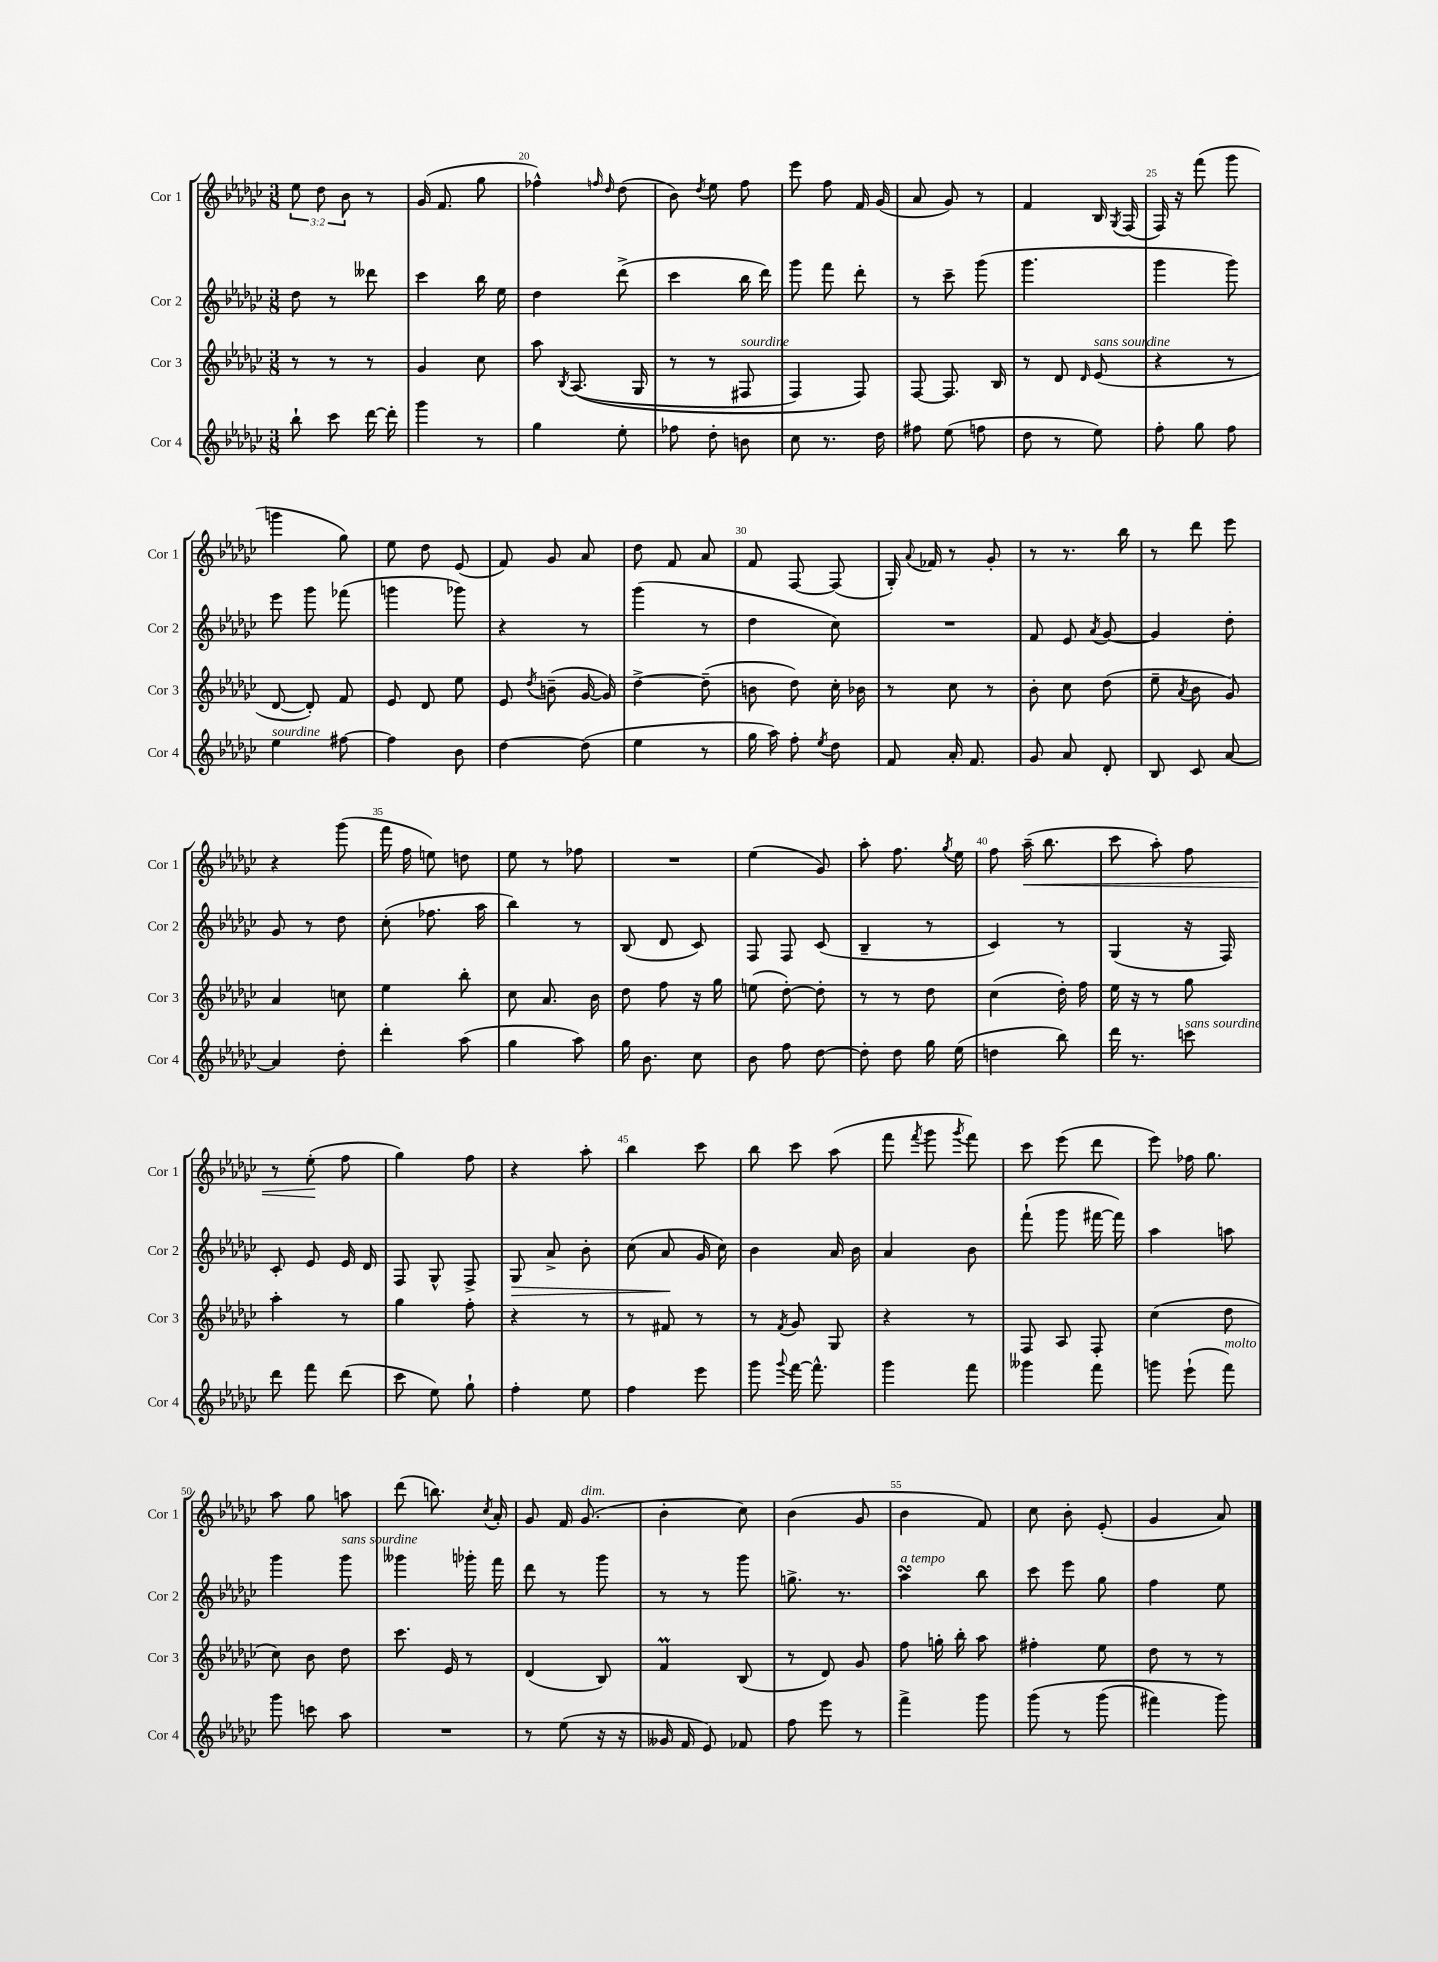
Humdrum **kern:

**kern	**kern	**kern	**kern
*staff4	*staff3	*staff2	*staff1
*clefG2	*clefG2	*clefG2	*clefG2
*k[b-e-a-d-g-c-]	*k[b-e-a-d-g-c-]	*k[b-e-a-d-g-c-]	*k[b-e-a-d-g-c-]
*M3/8	*M3/8	*M3/8	*M3/8
8bb-`	8r	8dd-	12ee-
.	.	.	12dd-
8ccc-	8r	8r	.
.	.	.	12b-
[16ddd-	8r	8ddd--	8r
16ddd-']	.	.	.
=	=	=	=
4ggg-	4g-	4ccc-	(16g-
.	.	.	8.f
8r	8cc-	16bb-	8gg-
.	.	16ee-	.
=	=	=	=
4gg-	8aa-	4dd-	4ff-^^)
.	8qB-	.	.
.	&((8.A-	.	.
.	.	.	16qqff
.	.	.	16qqdd-
8ee-'	.	(8ddd-^	(8dd-
.	16G-	.	.
=	=	=	=
8ff-	8r	4ccc-	8b-)
.	.	.	8qdd-
8dd-'	8r	.	8ee-
8b	8F#	16bb-	8ff
.	.	16ddd-)	.
=	=	=	=
8cc-	4F)	8ggg-	8eee-
8.r	.	8fff	8ff
.	8F&)	8ddd-'	16f
16dd-	.	.	(16g-
=	=	=	=
8ff#	[8F	8r	8a-
(8ee-	8.F]	8ccc-~	8g-)
8ff	.	(8ggg-	8r
.	16B-	.	.
=	=	=	=
8dd-	8r	4.ggg-	4f
8r	8d-	.	.
.	16qqd-	.	.
8ee-)	(8e-	.	16B-
.	.	.	8qG-
.	.	.	(16F
=	=	=	=
8ff'	4r	4ggg-	16F)
.	.	.	16r
8gg-	.	.	(8fff
8ff	8r	8ggg-)	8ggg-
=	=	=	=
4ee-	[8d-	8eee-	4ggg
.	8d-'])	8ggg-	.
[8ff#	8f	(8fff-	8gg-)
=	=	=	=
4ff#]	8e-	4ggg	8ee-
.	8d-	.	8dd-
8b-	8ee-	8ggg-)	(8e-
=	=	=	=
[4dd-	8e-	4r	8f)
.	8qdd-	.	.
.	(8b~	.	8g-
(8dd-]	[16g-	8r	8a-
.	16g-])	.	.
=	=	=	=
4ee-	[4dd-^	(4ggg-	8dd-
.	.	.	8f
8r	(8dd-~]	8r	8a-
=	=	=	=
16gg-	8b	4dd-	8f
16aa-)	.	.	.
8ff'	8dd-)	.	[8F
8qee-	.	.	.
8dd-	16cc-'	8cc-)	(8F]
.	16b-	.	.
=	=	=	=
8f	8r	4.r	16G-')
.	.	.	8qqa-
.	.	.	16f-
16a-'	8cc-	.	8r
8.f	.	.	.
.	8r	.	8g-'
=	=	=	=
8g-	8b-'	8f	8r
8a-	8cc-	8e-	8.r
.	.	8qa-	.
8d-'	(8dd-	[8g-	.
.	.	.	16bb-
=	=	=	=
8B-	8ee-~	4g-]	8r
.	8qa-	.	.
8c-	8b-	.	8ddd-
[8a-	8g-)	8dd-'	8eee-
=	=	=	=
4a-]	4a-	8g-	4r
.	.	8r	.
8dd-'	8cc	8dd-	(8ggg-
=	=	=	=
4ddd-'	4ee-	(8cc-'	16fff
.	.	.	16ff
.	.	8.ff-	8ee)
(8aa-	8bb-'	.	8dd
.	.	16aa-	.
=	=	=	=
4gg-	8cc-	4bb-)	8ee-
.	8.a-	.	8r
8aa-)	.	8r	8ff-
.	16b-	.	.
=	=	=	=
16gg-	8dd-	(8B-	4.r
8.b-	.	.	.
.	8ff	8d-	.
8cc-	16r	8c-)	.
.	16gg-	.	.
=	=	=	=
8b-	(8ee	8F	(4ee-
8ff	[8dd-')	8F	.
[8dd-	8dd-']	(8c-	8g-)
=	=	=	=
8dd-']	8r	4B-~	8aa-'
8dd-	8r	.	8.ff
16gg-	8dd-	8r	.
.	.	.	8qgg-
(16ee-	.	.	16ee-
=	=	=	=
4dd	(4cc-	4c-)	8ff
.	.	.	(16aa-~
.	.	.	8.bb-
8bb-)	16dd-')	8r	.
.	16ff	.	.
=	=	=	=
16ddd-	16ee-	(4G-	8ccc-
8.r	16r	.	.
.	8r	.	8aa-')
8ccc	8gg-	16r	8ff
.	.	16F)	.
=	=	=	=
8ddd-	4aa-'	8c-'	8r
8fff	.	8e-	(8ee-'
(8ddd-	8r	16e-	8ff
.	.	16d-	.
=	=	=	=
8ccc-	4gg-	8F	4gg-)
8ee-)	.	8G-^^	.
8gg-`	8ff'	8F^	8ff
=	=	=	=
4ff'	4r	8G-	4r
.	.	8a-^	.
8ee-	8r	8b-'	8aa-'
=	=	=	=
4ff	8r	(8cc-	4bb-
.	8f#	8a-	.
8eee-	8r	16g-	8ccc-
.	.	16cc-)	.
=	=	=	=
8ggg-	8r	4b-	8bb-
8qqggg-	8qf	.	.
[16fff	8g-	.	8ccc-
8.fff^^]	.	.	.
.	8G-	16a-	(8aa-
.	.	16b-	.
=	=	=	=
4ggg-	4r	4a-	8fff
.	.	.	8qfff
.	.	.	8ggg-
.	.	.	8qggg-
8fff	8r	8b-	8fff)
=	=	=	=
4ggg--	8F	(8fff`	8ccc-
.	8A-	8ggg-	(8eee-
8fff	8F'	[16fff#	8ddd-
.	.	16fff#])	.
=	=	=	=
8ggg	(4cc-	4aa-	8eee-)
(8eee-`	.	.	16ff-
.	.	.	8.gg-
8fff)	8dd-	8aa	.
=	=	=	=
8ggg-	8cc-)	4ggg-	8aa-
8ccc	8b-	.	8gg-
8aa-	8dd-	8ggg-	8aa
=	=	=	=
4.r	8.ccc-	4ggg--	(8ddd-
.	.	.	8.bb)
.	16e-	.	.
.	8r	16ggg-'	.
.	.	.	8qcc-
.	.	16fff	16a-'
=	=	=	=
8r	(4d-	8ddd-	8g-
(8ee-	.	8r	16f
.	.	.	(8.g-
16r	8B-)	8ggg-	.
16r	.	.	.
=	=	=	=
16g--	4f	8r	4b-'
16f	.	.	.
8e-)	.	8r	.
8f-	(8B-	8ggg-	8cc-)
=	=	=	=
8ff	8r	8.gg^	(4b-
8eee-	8d-)	.	.
.	.	8.r	.
8r	8g-	.	8g-
=	=	=	=
4fff^	8ff	4aa-	4b-
.	16gg'	.	.
.	16bb-'	.	.
8ggg-	8aa-	8bb-	8f)
=	=	=	=
&(8ggg-	4ff#'	8ccc-	8cc-
8r	.	8eee-	8b-'
(8ggg-	8ee-	8gg-	(8e-'
=	=	=	=
4fff#)	8dd-	4ff	4g-
.	8r	.	.
8ggg-&)	8r	8ee-	8a-)
==	==	==	==
*-	*-	*-	*-
